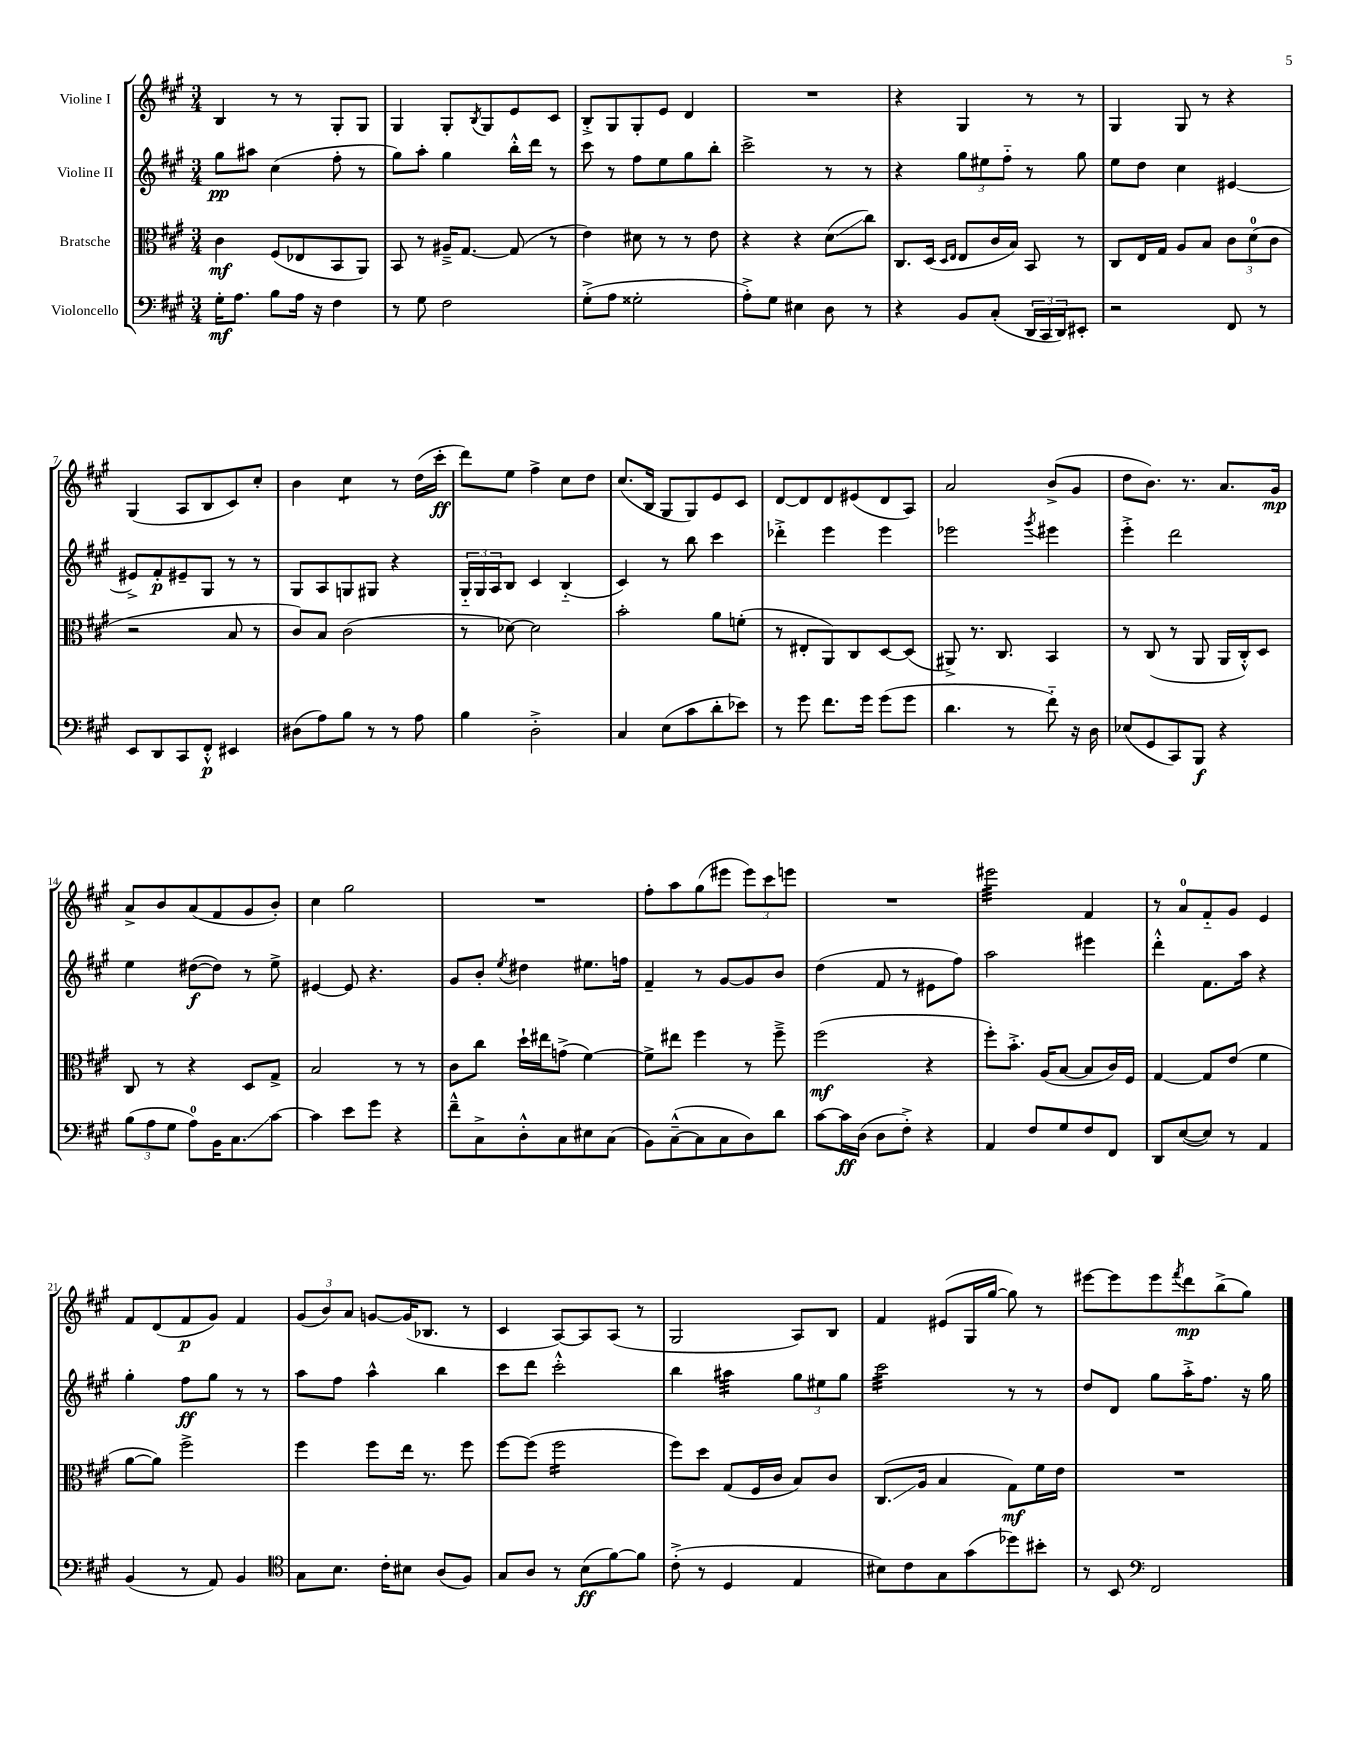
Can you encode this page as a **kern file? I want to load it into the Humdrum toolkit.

**kern	**kern	**kern	**kern
*staff4	*staff3	*staff2	*staff1
*clefF4	*clefC3	*clefG2	*clefG2
*k[f#c#g#]	*k[f#c#g#]	*k[f#c#g#]	*k[f#c#g#]
*M3/4	*M3/4	*M3/4	*M3/4
16G#'\LK	4c#\	8gg#\L	4B/
8.A\J	.	.	.
.	.	8aa#\J	.
8B\L	(8F#/L	(4cc#\	8r
16A\Jk	8E-/	.	8r
16r	.	.	.
4F#\	8BB/	8ff#'\	8G#'/L
.	8AA/J)	8r	8G#/J
=	=	=	=
8r	8BB/	8gg#\L)	4G#/
8G#\	8r	8aa'\J	.
2F#\	16A#~^/LK	4gg#\	8G#'/L
.	[8.G#/J	.	.
.	.	.	8qB/
.	.	.	8G#/
.	(8G#/]	16bb'^^\LL	8e/
.	.	16ddd\JJ	.
.	8r	8r	8c#/J
=	=	=	=
(8G#'^\L	4e\)	8ccc#\	8B'^/L
8A\J	.	8r	8G#/
2G##'\	8d#\	8ff#\L	8G#'/
.	8r	8ee\	8e/J
.	8r	8gg#\	4d/
.	8e\	8bb'\J	.
=	=	=	=
8A'^\L)	4r	2ccc#^\	2.r
8G#\J	.	.	.
4E#\	4r	.	.
8D\	(8d\L	8r	.
8r	8cc#\J)	8r	.
=	=	=	=
4r	8.C#/L	4r	4r
.	(16D/Jk	.	.
.	16qqD/LL	.	.
.	16qqE/JJ	.	.
8BB/L	8E/L	12gg#\L	4G#/
.	.	12ee#\	.
(8C#'/J	16c#/L	.	.
.	.	12ff#'~\J	.
.	16B/JJ)	.	.
24DD/LL	8BB/	8r	8r
24CC#/	.	.	.
24DD/J)	.	.	.
8EE#'/J	8r	8gg#\	8r
=	=	=	=
2r	8C#/L	8ee\L	4G#/
.	16E/L	8dd\J	.
.	16G#/JJ	.	.
.	8A/L	4cc#\	8G#/
.	8B/J	.	8r
8FF#/	12c#\L	[4e#/	4r
.	(12d\	.	.
8r	.	.	.
.	12c#\J	.	.
=	=	=	=
8EE/L	2r	8e#^/]L	(4G#/
8DD/	.	8f#'/	.
8CC#/	.	8e#~/	8A/L
8FF#'^^/J	.	8G#/J	8B/
4EE#/	8B/	8r	8c#/)
.	8r	8r	8cc#'/J
=	=	=	=
(8D#\L	8c#/L)	8G#/L	4b\
8A\)	8B/J	8A/	.
8B\J	(2c#\	8G/	4cc#\
8r	.	8G#/J	.
8r	.	4r	8r
8A\	.	.	(16dd\LL
.	.	.	16ccc#'\JJ
=	=	=	=
4B\	8r	24G#'~/LL	8ddd\L)
.	.	24G#/	.
.	.	24A/J	.
.	[8d-\)	8B/J	8ee\J
2D'^\	2d-\]	4c#/	4ff#^\
.	.	(4B'~/	8cc#\L
.	.	.	8dd\J
=	=	=	=
4C#/	2b'\	4c#/)	(8.cc#/L
.	.	.	16B/Jk
(8E\L	.	8r	8G#/L
8c#\	.	8bb\	8G#/)
8d'\	8a\L	4ccc#\	8e/
8e-\J)	(8f'\J	.	8c#/J
=	=	=	=
8r	8r	4ddd-'^\	[8d/L
8g#\	8E#'/L	.	8d/]
8.f#\L	8AA/)	4eee\	8d/
.	8C#/	.	(8e#/
16g#\Jk	.	.	.
(8g#\L	[8D/	4eee\	8d/
8g#\J	(8D/]J	.	8A/J)
=	=	=	=
4.d\	8AA#^/)	2eee-\	2a/
.	8.r	.	.
.	8.C#/	.	.
8r	.	.	.
.	.	8qggg#/	.
8f#'~\)	4BB/	4eee#\	(8b^/L
16r	.	.	8g#/J
16D\	.	.	.
=	=	=	=
(8E-/L	8r	4eee'^\	8dd\L
8GG#/	(8C#/	.	8.b\J)
8CC#/)	8r	2ddd\	.
.	.	.	8.r
8BBB/J	8AA/	.	.
4r	16AA/LL	.	8.a/L
.	16C#'^^/J)	.	.
.	8D/J	.	.
.	.	.	16g#/Jk
=	=	=	=
(12B\L	8C#/	4ee\	8a^/L
12A\	.	.	.
.	8r	.	8b/
12G#\J	.	.	.
8A\L)	4r	([8dd#\L	(8a/
16BB\K	.	8dd#\]J)	8f#/
8.C#\	.	.	.
.	8D/L	8r	8g#/
[8c#\J	8G#^/J	8ee^\	8b'/J)
=	=	=	=
4c#\]	2B/	[4e#/	4cc#\
8e\L	.	8e#/]	2gg#\
8g#\J	.	4.r	.
4r	8r	.	.
.	8r	.	.
=	=	=	=
8f#~^^\L	8c#\L	8g#/L	2.r
8C#^\	8cc#\J	8b'/J	.
.	.	8qee/	.
8D'^^\	16dd`\LL	4dd#\	.
.	16ee#\J	.	.
8C#\	(8g^\J	.	.
8E#\	[4f#\)	8.ee#\L	.
(8C#\J	.	.	.
.	.	16ff\Jk	.
=	=	=	=
8BB\L)	8f#^\]L	4f#~/	8ff#'\L
([8C#~^^\	8ee#\J	.	8aa\
8C#\]	4ff#\	8r	(8gg#\
8C#\	.	[8g#/L	8eee#\J
8D\)	8r	8g#/]	12eee#\L)
.	.	.	12ccc#\
8d\J	8ff#~^\	8b/J	.
.	.	.	12eee\J
=	=	=	=
[8c#\L	(2ff#\	(4dd\	2.r
16c#\]L	.	.	.
(16D\JJ	.	.	.
8D\L	.	8f#/	.
8F#'^\J)	.	8r	.
4r	4r	8e#\L	.
.	.	8ff#\J)	.
=	=	=	=
4AA/	8ff#'\L)	2aa\	2eee#\
.	8.b'^\J	.	.
8F#/L	.	.	.
.	(16A/LK	.	.
8G#/	[8B/J	.	.
8F#/	8B/]L	4eee#\	4f#/
8FF#/J	16c#/L)	.	.
.	16F#/JJ	.	.
=	=	=	=
8DD/L	[4G#/	4ddd'^^\	8r
([8E/	.	.	8a/L
8E/]J)	8G#/]L	8.f#\L	8f#'~/
8r	(8e/J	.	8g#/J
.	.	16aa\Jk	.
4AA/	4f#\	4r	4e/
=	=	=	=
(4BB/	[8a\L	4gg#'\	8f#/L
.	8a\]J)	.	(8d/
8r	2ff#^\	8ff#\L	8f#/
8AA/)	.	8gg#\J	8g#/J)
4BB/	.	8r	4f#/
.	.	8r	.
=	=	=	=
*clefC4	*	*	*
8G#\L	4ff#\	8aa\L	(12g#/L
.	.	.	12b/)
8.B\J	.	8ff#\J	.
.	.	.	12a/J
.	8ff#\L	4aa^^\	[8g/L
16c#'\LK	.	.	.
8B#\J	16ee\Jk	.	(16g/]K
.	8.r	.	8.B-/J
(8A/L	.	4bb\	.
8F#/J)	8ff#\	.	8r
=	=	=	=
8G#/L	[8ff#\L	8ccc#\L	4c#/
8A/J	(8ff#\]J	8ddd\J	.
8r	2ff#\	2ccc#'^^\	[8A/L)
(8B\L	.	.	8A/]
[8f#\)	.	.	(8A/J
8f#\]J	.	.	8r
=	=	=	=
(8c#'^\	8ff#\L)	4bb\	2G#/
8r	8dd\J	.	.
4D/	(8G#/L	4aa#\	.
.	16F#/L	.	.
.	16c#/JJ	.	.
4E/	8B/L)	12gg#\L	8A/L)
.	.	12ee#\	.
.	8c#/J	.	8B/J
.	.	12gg#\J	.
=	=	=	=
8B#\L)	(8.C#/L	2ccc#\	4f#/
8c#\	.	.	.
.	16A/Jk	.	.
8G#\	4B/	.	(8e#/L
(8g#\	.	.	16G#/L
.	.	.	[16gg#/JJ
8dd-\)	8G#\L)	8r	8gg#\])
8b#'\J	16f#\L	8r	8r
.	16e\JJ	.	.
=	=	=	=
8r	2.r	8dd/L	[8eee#\L
8BB/	.	8d/J	8eee#\]
*clefF4	*	*	*
2FF#/	.	8gg#\L	8eee#\
.	.	.	8qfff#/
.	.	16aa'^\K	8ddd\
.	.	8.ff#\J	.
.	.	.	(8bb^\
.	.	16r	8gg#\J)
.	.	16gg#\	.
==	==	==	==
*-	*-	*-	*-
